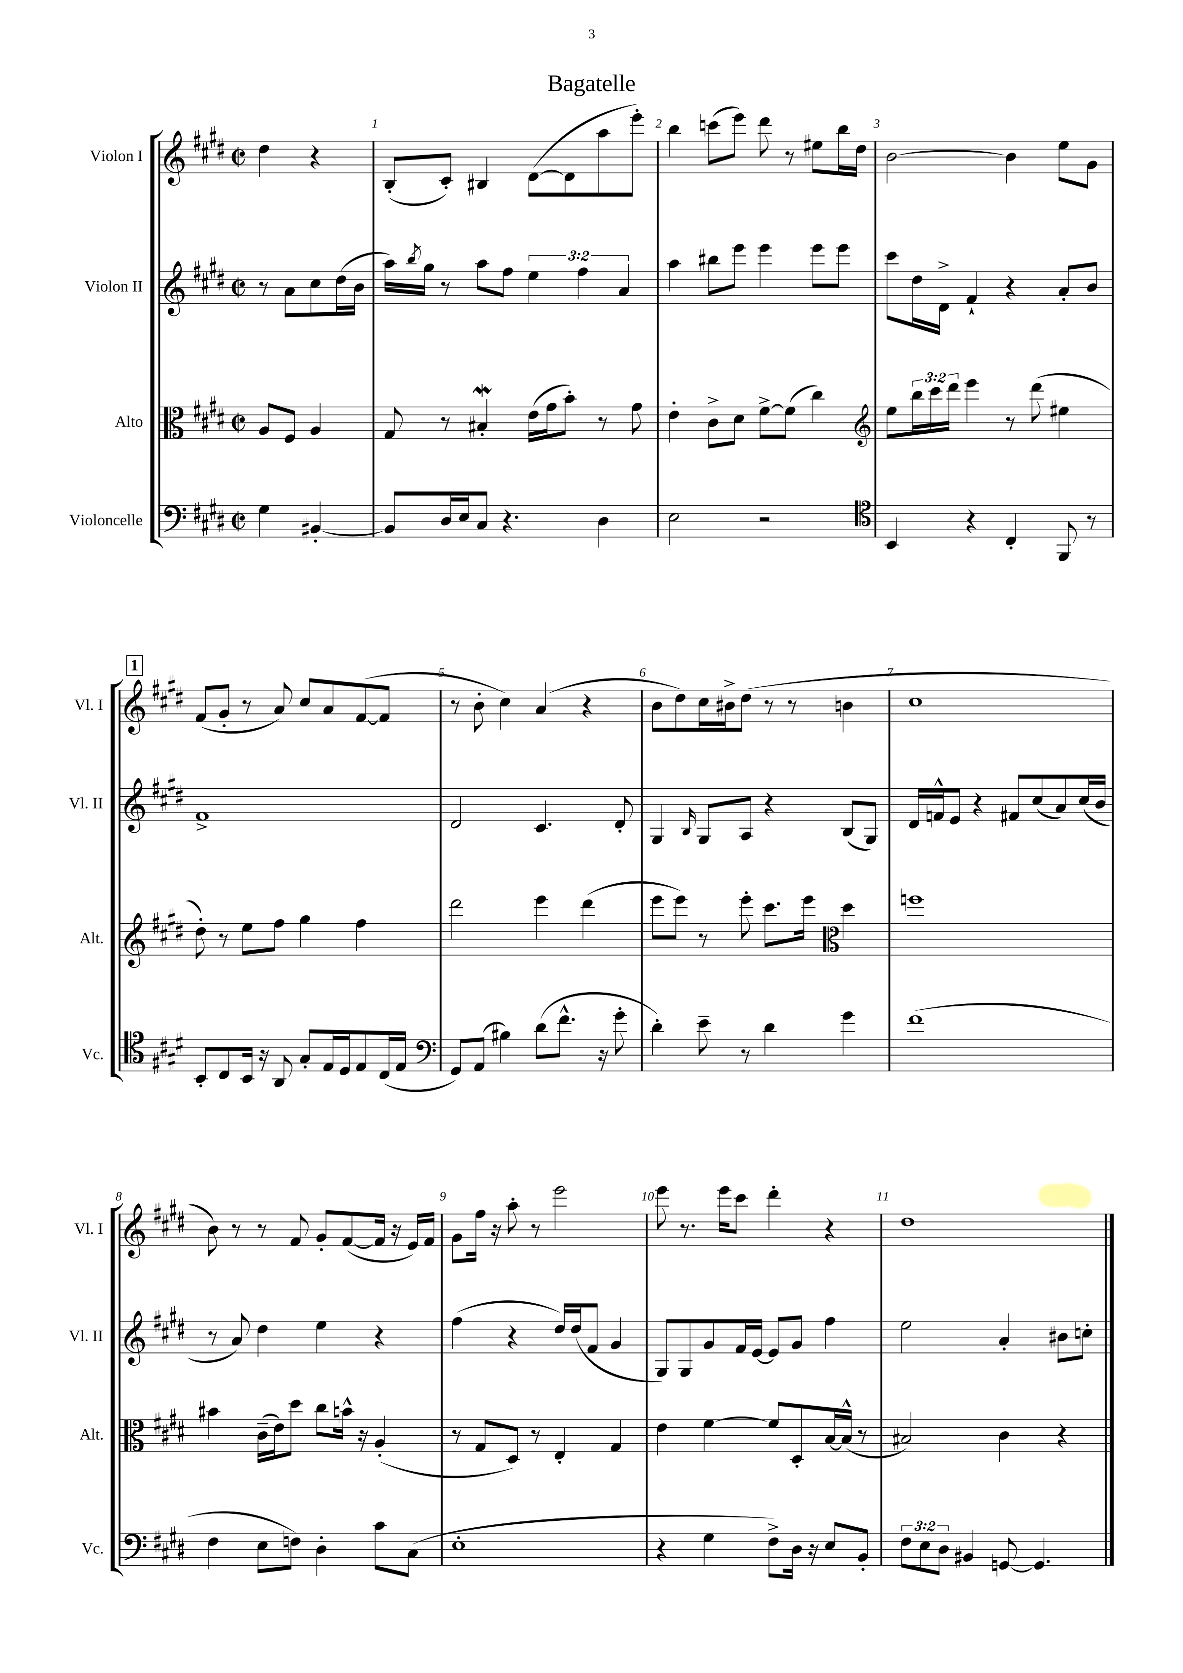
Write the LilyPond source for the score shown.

\header { title = "Bagatelle" }
<<
\new StaffGroup <<
\new Staff = "s0" \with { instrumentName = "Violon I" shortInstrumentName = "Vl. I" } {
    \clef treble \key e \major \defaultTimeSignature \time 2/2 \partial 2
    dis''4 r4 |
    b8-.( cis'8-.) bis4 dis'8~( dis'8 a''8 e'''8-.) |
    b''4 c'''8( e'''8) dis'''8 r8 eis''8 b''16 dis''16 |
    b'2~ b'4 e''8 gis'8 |
    \mark \markup { \box "1" } fis'8( gis'8-. r8 a'8) cis''8 a'8 fis'8~( fis'8 |
    r8 b'8-. cis''4) a'4( r4 |
    b'8 dis''8) cis''16 bis'16-> dis''8( r8 r8 b'4 |
    cis''1 |
    b'8) r8 r8 fis'8 gis'8-. fis'8~( fis'16 r16 e'16) fis'16 |
    gis'8 fis''16 r16 a''8-. r8 e'''2 |
    e'''8 r8. e'''16 cis'''8 dis'''4-. r4 |
    dis''1 \bar "|." |
}
\new Staff = "s1" \with { instrumentName = "Violon II" shortInstrumentName = "Vl. II" } {
    \clef treble \key e \major \defaultTimeSignature \time 2/2 \override Staff.TupletNumber.text = #tuplet-number::calc-fraction-text \partial 2
    r8 a'8 cis''8 dis''16( b'16 |
    a''16) \acciaccatura { b''8 } gis''16 r8 a''8 fis''8 \tuplet 3/2 { e''4 fis''4 a'4 } |
    a''4 bis''8 e'''8 e'''4 e'''8 e'''8 |
    cis'''8 dis''16 dis'16-> fis'4-! r4 a'8-. b'8 |
    \mark \markup { \box "1" } fis'1-> |
    dis'2 cis'4. dis'8-. |
    gis4 \grace { b16 } gis8 a8 r4 b8( gis8) |
    dis'16 f'16-^ e'8 r4 fis'8 cis''8( a'8) cis''16( b'16 |
    r8 a'8) dis''4 e''4 r4 |
    fis''4( r4 dis''16) dis''16( fis'8 gis'4 |
    gis8) gis8 gis'8 fis'16 e'16~ e'8 gis'8 fis''4 |
    e''2 a'4-. bis'8 c''8-. \bar "|." |
}
\new Staff = "s2" \with { instrumentName = "Alto" shortInstrumentName = "Alt." } {
    \clef alto \key e \major \defaultTimeSignature \time 2/2 \override Staff.TupletNumber.text = #tuplet-number::calc-fraction-text \partial 2
    a8 fis8 a4 |
    gis8 r8 bis4-.\mordent e'16( gis'16 b'8-.) r8 gis'8 |
    e'4-. cis'8-> dis'8 fis'8~-> fis'8( cis''4) |
    \clef treble e''8 \tuplet 3/2 { b''16 cis'''16 dis'''16 } e'''4 r8 dis'''8( eis''4 |
    \mark \markup { \box "1" } dis''8-.) r8 e''8 fis''8 gis''4 fis''4 |
    dis'''2 e'''4 dis'''4( |
    e'''8 e'''8) r8 e'''8-. cis'''8. e'''16 \clef alto dis''4 |
    f''1 |
    bis'4 cis'16--( e'16) dis''8 cis''8 b'16-^ r16 a4-.( |
    r8 gis8 dis8) r8 e4-. gis4 |
    e'4 fis'4~ fis'8 dis8-. b16~ b16-^( r8 |
    bis2) cis'4 r4 \bar "|." |
}
\new Staff = "s3" \with { instrumentName = "Violoncelle" shortInstrumentName = "Vc." } {
    \clef bass \key e \major \defaultTimeSignature \time 2/2 \override Staff.TupletNumber.text = #tuplet-number::calc-fraction-text \partial 2
    gis4 bis,4~-. |
    bis,8 dis16 e16 cis8 r4. dis4 |
    e2 r2 |
    \clef tenor b,4 r4 cis4-. fis,8 r8 |
    \mark \markup { \box "1" } b,8-. cis8 b,16 r16 a,8 gis8-. e16 dis16 e8 cis16( e16 |
    \clef bass gis,8) a,8( bis4) dis'8( fis'8.-^ r16 gis'8-. |
    dis'4-.) e'8-- r8 dis'4 gis'4 |
    fis'1( |
    fis4 e8 f8) dis4-. cis'8 cis8( |
    e1-. |
    r4 gis4 fis8->) dis16 r16 e8 b,8-. |
    \tuplet 3/2 { fis8 e8 dis8 } bis,4 g,8~ g,4. \bar "|." |
}
>>
>>
\layout { \context { \Score \override BarNumber.break-visibility = ##(#f #t #t) barNumberVisibility = #all-bar-numbers-visible } }
